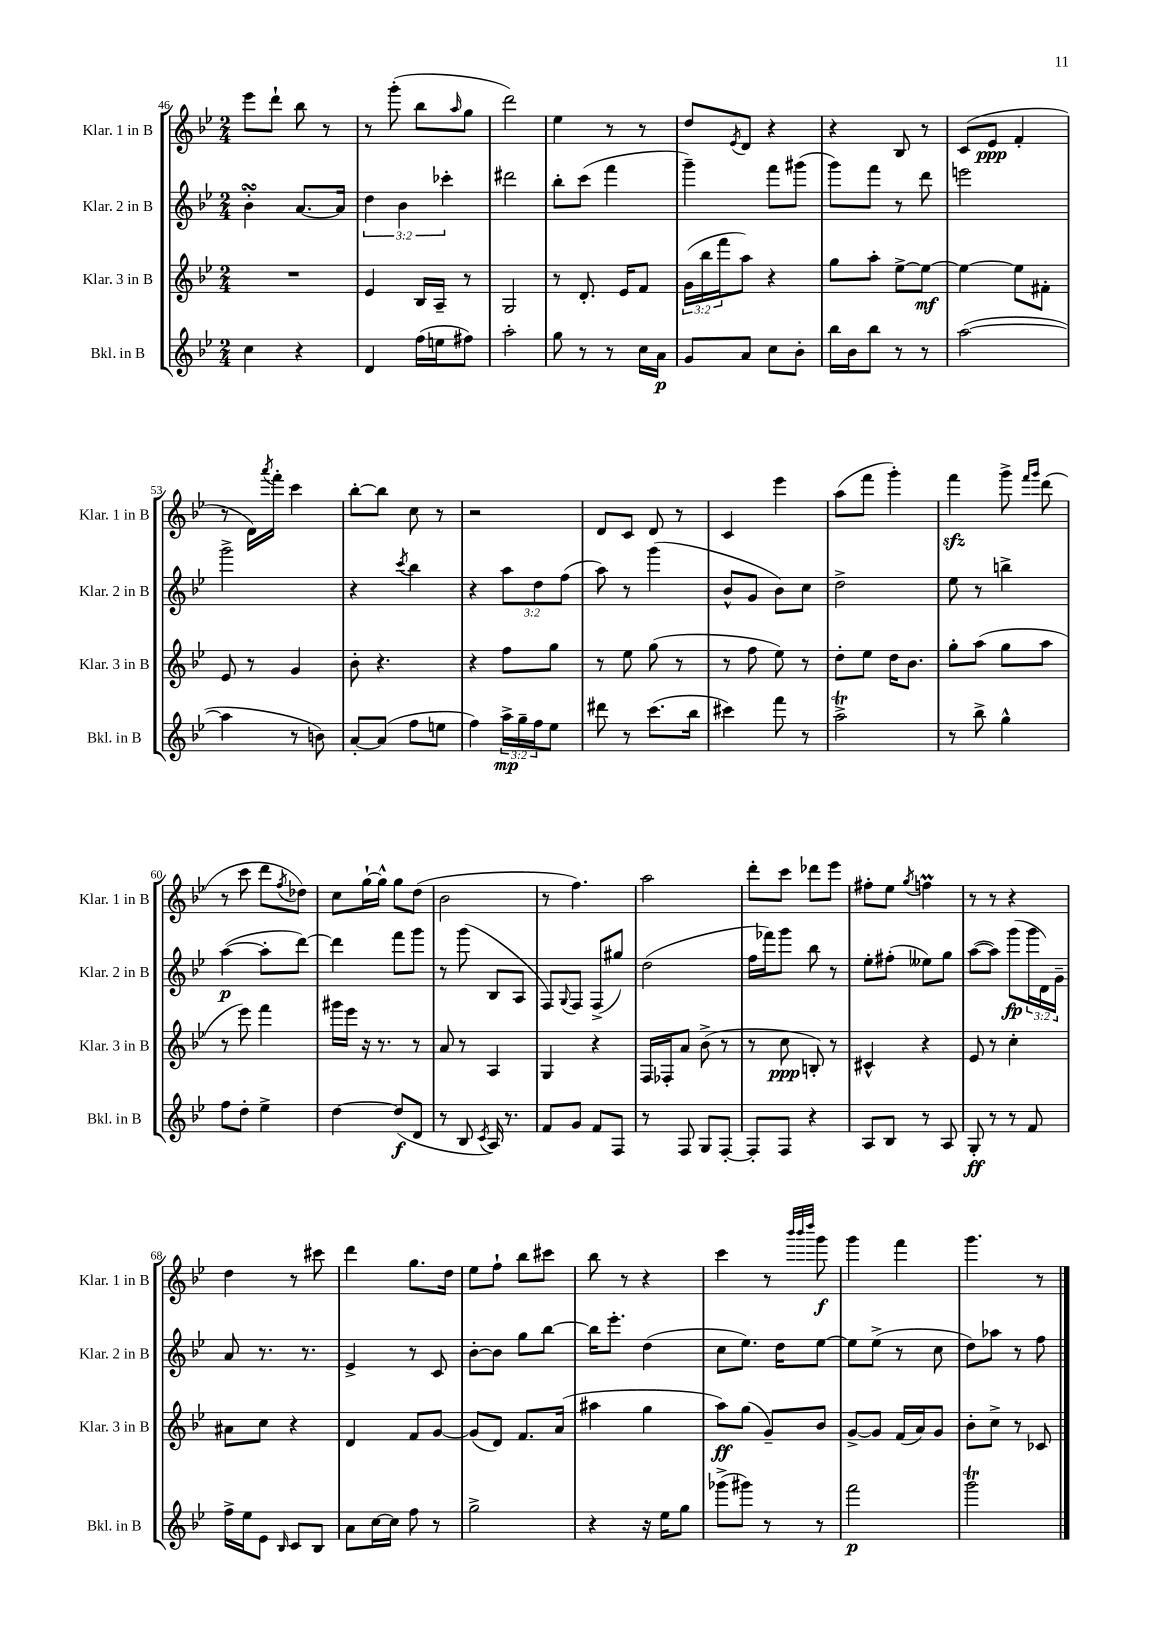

**kern	**kern	**kern	**kern
*staff4	*staff3	*staff2	*staff1
*clefG2	*clefG2	*clefG2	*clefG2
*k[b-e-]	*k[b-e-]	*k[b-e-]	*k[b-e-]
*M2/4	*M2/4	*M2/4	*M2/4
4cc	2r	4b-'	8eee-
.	.	.	8ddd`
4r	.	[8.a	8bb-
.	.	.	8r
.	.	16a]	.
=	=	=	=
4d	4e-	6dd	8r
.	.	.	(8ggg'
.	.	6b-	.
(16ff	16B-	.	8bb-
16ee	16A~	.	.
.	.	6ccc-'	.
.	.	.	16qqaa
8ff#)	8r	.	8gg
=	=	=	=
2aa'	2G	2ddd#	2ddd)
=	=	=	=
8gg	8r	8bb-'	4ee-
8r	8.d'	(8ccc	.
8r	.	4fff	8r
.	16e-	.	.
16cc	8f	.	8r
16a	.	.	.
=	=	=	=
8g	(24g	4ggg~)	8dd
.	24bb-	.	.
.	24fff	.	.
.	.	.	8qe-
8a	8aa)	.	8d
8cc	4r	8fff	4r
8b-'	.	(8ggg#	.
=	=	=	=
16bb-	8gg	8ggg)	4r
16b-	.	.	.
8bb-	8aa'	8fff	.
8r	[8ee-^	8r	8B-
8r	8ee-_	8ddd	8r
=	=	=	=
([2aa	4ee-_	2eee	(8c
.	.	.	8e-
.	8ee-]	.	4f'
.	8f#'	.	.
=	=	=	=
4aa]	8e-	2ggg^	8r
.	8r	.	16d)
.	.	.	8qaaa
.	.	.	16fff'
8r	4g	.	4ccc
8b)	.	.	.
=	=	=	=
[8a'	8b-'	4r	[8bb-'
(8a]	4.r	.	8bb-]
.	.	8qccc	.
8ff	.	4bb-	8cc
8ee	.	.	8r
=	=	=	=
4ff)	4r	4r	2r
24aa^	8ff	12aa	.
24gg~	.	.	.
24ff	.	12dd	.
8ee-	8gg	.	.
.	.	(12ff	.
=	=	=	=
8ddd#	8r	8aa)	8d
8r	8ee-	8r	8c
(8.ccc	(8gg	(4ggg	8d
.	8r	.	8r
16bb-	.	.	.
=	=	=	=
4ccc#)	8r	8b-^^	4c
.	8ff	8g	.
8fff	8ee-)	8b-)	4eee-
8r	8r	8cc	.
=	=	=	=
2aa^	8dd'	2dd^	(8aa
.	8ee-	.	8fff
.	16dd	.	4ggg')
.	8.b-	.	.
=	=	=	=
8r	8gg'	8ee-	4fff
8bb-^	(8aa	8r	.
4gg^^	8gg	4bb^	8ggg^
.	.	.	16qqfff
.	.	.	16qqggg
.	8aa	.	(8ddd
=	=	=	=
8ff	8r	([4aa	8r
8dd'	8eee-)	.	8ccc
4ee-^	4fff	8aa']	8ddd
.	.	.	8qff
.	.	[8ddd)	8dd-)
=	=	=	=
[4dd	16ggg#	4ddd]	8cc
.	16eee-	.	.
.	16r	.	[16gg`
.	8.r	.	16gg^^]
(8dd]	.	8fff	8gg
8d	8r	8ggg	(8dd
=	=	=	=
8r	8a	8r	2b-
8B-	8r	(8ggg	.
8qc	.	.	.
16A)	4A	8B-	.
8.r	.	.	.
.	.	8A	.
=	=	=	=
8f	4G	8F)	8r
.	.	8qqG	.
8g	.	8F	4.ff)
8f	4r	(8F^	.
8F	.	8gg#)	.
=	=	=	=
8r	16F	(2dd	2aa
.	16F-'	.	.
8F	8a	.	.
8G	(8b-^	.	.
[8F'	8r	.	.
=	=	=	=
8F']	8r	16ff	8ddd'
.	.	16fff-)	.
8F	8cc	8ggg	8ccc
4r	8B')	8bb-	8ddd-
.	8r	8r	8eee-
=	=	=	=
8A	4c#^^	8ee-'	8ff#'
8B-	.	(8ff#'	8ee-
.	.	.	8qgg
8r	4r	8ee--)	4ff
8A	.	8gg	.
=	=	=	=
8G'	8e-	([8aa	8r
8r	8r	8aa])	8r
8r	4cc'	(8ggg	4r
8f	.	24ggg	.
.	.	24d)	.
.	.	24g~	.
=	=	=	=
16ff^	8a#	8a	4dd
16ee-	.	.	.
8e-	8cc	8.r	.
16qqB-	.	.	.
8c	4r	.	8r
.	.	8.r	.
8B-	.	.	8ccc#
=	=	=	=
8a	4d	4e-^	4ddd
[16cc	.	.	.
16cc]	.	.	.
8ff	8f	8r	8.gg
8r	[8g	8c	.
.	.	.	16dd
=	=	=	=
2gg^	(8g]	[8b-'	8ee-
.	8d)	8b-]	8ff`
.	8.f	8gg	8bb-
.	.	[8bb-	8ccc#
.	(16a	.	.
=	=	=	=
4r	4aa#	16bb-]	8bb-
.	.	8.eee-'	.
.	.	.	8r
16r	4gg	(4dd	4r
16ee-	.	.	.
8gg	.	.	.
=	=	=	=
(8ggg-^	8aa)	8cc	4ccc
8ggg#)	(8gg	8.ee-)	.
8r	8g~)	.	8r
.	.	16dd	.
.	.	.	32qqbbb-
.	.	.	32qqbbb-
.	.	.	32qqdddd
8r	8b-	[8ee-	8ggg
=	=	=	=
2fff	[8g^	8ee-]	4ggg
.	8g]	(8ee-^	.
.	(16f	8r	4fff
.	16a)	.	.
.	8g	8cc	.
=	=	=	=
2ggg	8b-'	8dd)	4.ggg
.	8cc^	8aa-	.
.	8r	8r	.
.	8c-	8ff	8r
==	==	==	==
*-	*-	*-	*-
